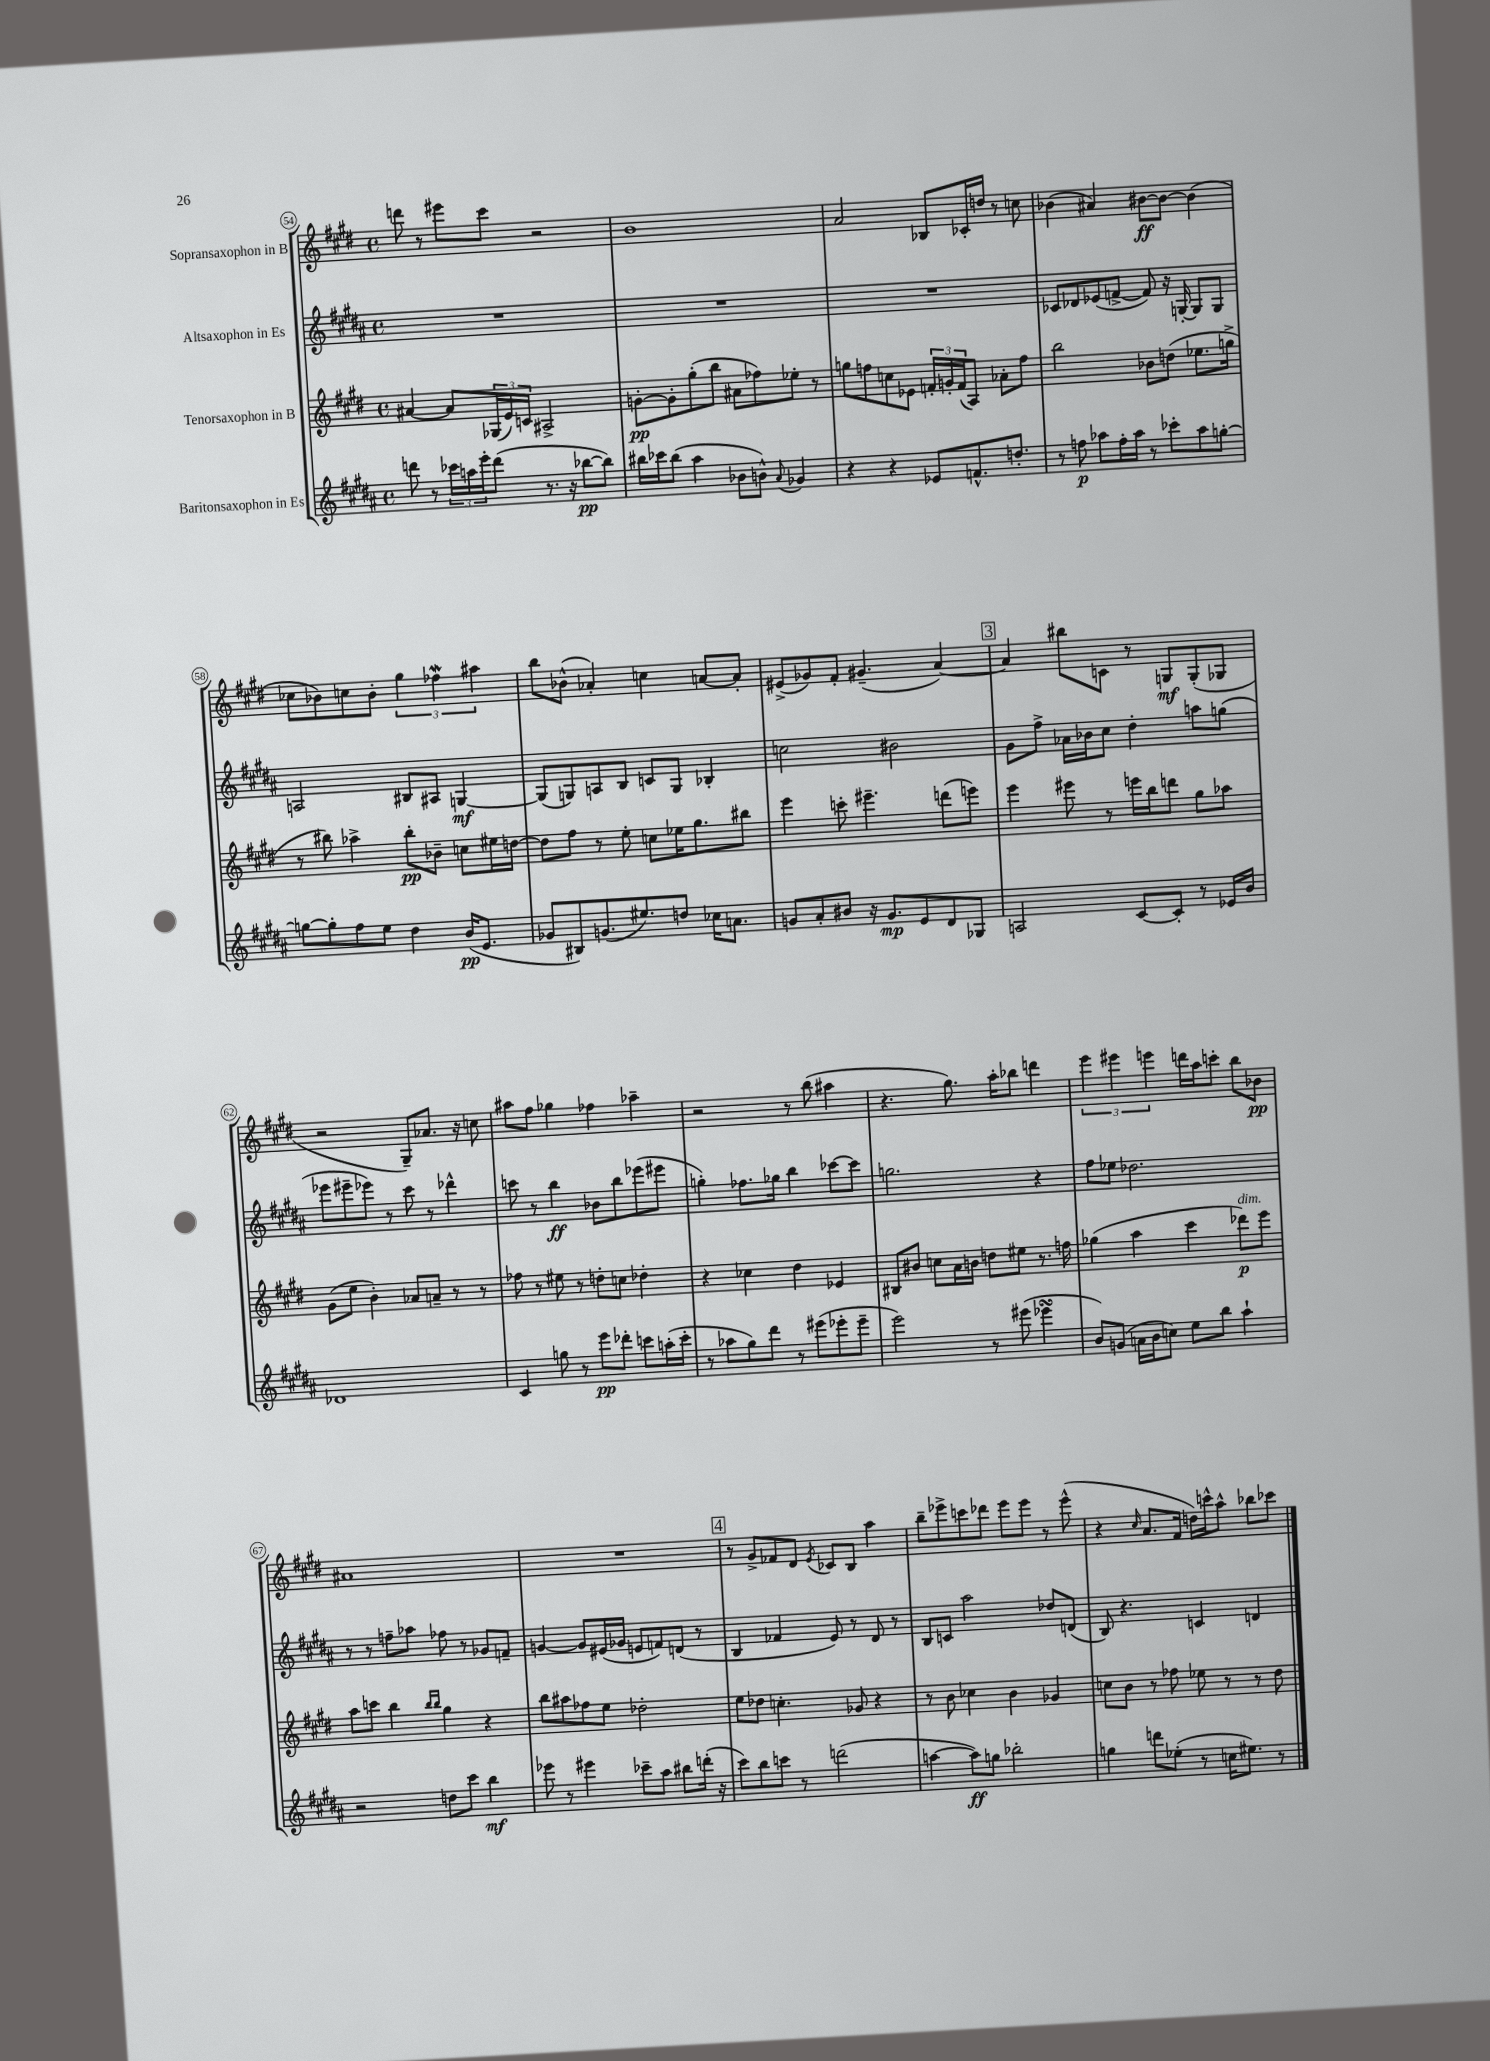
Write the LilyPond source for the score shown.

<<
\new StaffGroup <<
\new Staff = "s0" \with { instrumentName = "Sopransaxophon in B" } {
    \clef treble \key e \major \defaultTimeSignature \time 4/4
    d'''8 r8 eis'''8 cis'''8 r2 |
    b'1 |
    a'2 bes8 ces'16-. d''16 r8 c''8 |
    bes'4( ais'4) bis'8~\ff bis'8~ bis'4( |
    ces''8 bes'8) c''8 bes'8-. \tuplet 3/2 { gis''4 fes''4\mordent ais''4 } |
    b''8 bes'8-^( aes'4-.) c''4 a'8~ a'8-. |
    eis'8->( ges'8) fis'8-. gis'4.--( a'4~) |
    \mark \markup { \box "3" } a'4 bis''8 c'8 r8 g8\mf g8-.( ges8 |
    r2 gis8--) aes'8. r16 c''8 |
    ais''8 fis''8 ges''4 fes''4 aes''4-- |
    r2 r8 b''8( ais''4 |
    r4. gis''8.) a''16-. bes''8 d'''4 |
    \tuplet 3/2 { e'''4 eis'''4 e'''4 } d'''16 a''16 c'''8-. b''8 bes'8\pp |
    ais'1 |
    R1 |
    \mark \markup { \box "4" } r8 gis'8-> fes'8 dis'8 \acciaccatura { e'8 } ces'8 b8 a''4 |
    b''8-- ees'''8-> c'''8 des'''8 ees'''8 ees'''8 r8 ees'''8-^( |
    r4 \grace { cis''16 } a'8. fis'16 d''16) c'''16-^ a''8-^ bes''8 ces'''8 \bar "|." |
}
\new Staff = "s1" \with { instrumentName = "Altsaxophon in Es" } {
    \clef treble \key b \major \defaultTimeSignature \time 4/4
    R1 |
    R1 |
    R1 |
    ces'8 des'8 ees'8( f'8~-> f'8) r16 g16~-. g8 g8 |
    a2 bis8 ais8 g4~\mf |
    g8( g8) a8 b8 c'8 g8 bes4-. |
    c''2 bis'2 |
    \mark \markup { \box "3" } gis'8 fis''8-> aes'16 bes'16 cis''8 dis''4-. a''8 g''8( |
    ees'''8 eis'''8-- ees'''8) r8 cis'''8 r8 des'''4-^ |
    c'''8 r8 b''4\ff bes'8 b''8 ees'''8( eis'''8 |
    g''4-.) fes''8. ges''16 b''4 ces'''8~ ces'''8 |
    g''2. r4 |
    fis''8 ees''8 des''2. |
    r8 r8 f''8-- aes''8 fes''8 r8 ges'8 f'8-- |
    g'4~ g'8 eis'16( ges'16 e'8 f'8) d'8( r8 |
    \mark \markup { \box "4" } b4 fes'4 e'8) r8 dis'8 r8 |
    b8 c'8 ais''2 des''8 d'8( |
    b8) r4. c'4 d'4 \bar "|." |
}
\new Staff = "s2" \with { instrumentName = "Tenorsaxophon in B" } {
    \clef treble \key e \major \defaultTimeSignature \time 4/4
    ais'4~ ais'8 \tuplet 3/2 { ges16( e'16) c'16 } ais2-> |
    g'8~-.\pp g'8-. gis''8-.( b''8 ais'8 fes''8) ees''8-. r8 |
    g''8 f''8 c''8 ees'8 \tuplet 3/2 { f'16-. g'16-. f'16( } a8) aes'8-. f''8 |
    b''2 bes'8 d''8( ees''8. g''16-> |
    r8 bis''8) aes''4-> bis''8-.\pp bes'8-- c''8 eis''16 d''16~ |
    d''8 fis''8 r8 e''8-. c''8 ees''16 gis''8. bis''8 |
    e'''4 c'''8-. eis'''4.-- d'''8( e'''8) |
    \mark \markup { \box "3" } e'''4 eis'''8 r8 e'''16 b''16 d'''8 gis''8 aes''8 |
    gis'8( e''8 b'4-.) aes'8 a'8-- r8 r8 |
    fes''8 r8 eis''8 r8 d''8-. c''8 des''4-. |
    r4 ces''4 dis''4 ees'4 |
    bis8 bis'8 c''8 a'16 b'16 d''8 eis''8 r8. f''16 |
    ges''4( a''4 cis'''4 des'''8\p^\markup { \italic "dim." }) e'''8 |
    a''8 c'''8 b''4 \grace { b''16 b''16 } gis''4 r4 |
    b''8 ais''8 fes''8 e''8 des''2-. |
    \mark \markup { \box "4" } e''8 des''8 c''4.-. ges'8 r4 |
    r8 b'8 ces''4 b'4 ges'4 |
    c''8 b'8 r8 fes''8 ees''8 r8 r8 dis''8 \bar "|." |
}
\new Staff = "s3" \with { instrumentName = "Baritonsaxophon in Es" } {
    \clef treble \key b \major \defaultTimeSignature \time 4/4
    d'''8 r8 \tuplet 3/2 { ces'''16 a''16 e'''16-. } d'''8( r8. r16 bes''8~\pp bes''8) |
    bis''16 ces'''16 bis''8( ais''4 bes'8 b'8-^) \appoggiatura { ais'8 } ges'4 |
    r4 r4 ees'8 f'8.-^ d''8.-. |
    r8 f''8\p aes''8 f''16-. aes''16 r8 ces'''8-. aes''8 g''8~-. |
    g''8~ g''8-. fis''8 e''8 dis''4 b'16\pp( e'8. |
    ges'8 bis8) g'8.( eis''8.) d''8 ces''16 a'8. |
    g'8 ais'8-. bis'8 r16 g'8.\mp e'8 dis'8 ges8 |
    \mark \markup { \box "3" } a2 cis'8~ cis'8-. r8 ees'16 b'16 |
    des'1 |
    cis'4 g''8 r8 e'''8\pp des'''8-. c'''8 a''16-.( c'''16-. |
    r8 aes''8 gis''8) dis'''8 r8 eis'''8( ees'''8-. ees'''8-- |
    e'''2) r8 eis'''8( ees'''4\turn |
    b'8) g'8( a'16 b'16 c''8) e''8 b''8 ais''4-! |
    r2 d''8 cis'''8 b''4\mf |
    ees'''8 r8 eis'''4 ces'''8-- ais''8 bis''8 d'''16-.( r16 |
    \mark \markup { \box "4" } cis'''8) b''8 c'''8 r8 d'''2( |
    a''4~ a''8\ff) g''8 bes''2-. |
    g''4 d'''8 ees''8-.( r8 c''16 eis''8.) r8 \bar "|." |
}
>>
>>
\layout { \context { \Score currentBarNumber = #54 \override BarNumber.stencil = #(make-stencil-circler 0.1 0.3 ly:text-interface::print) } }
